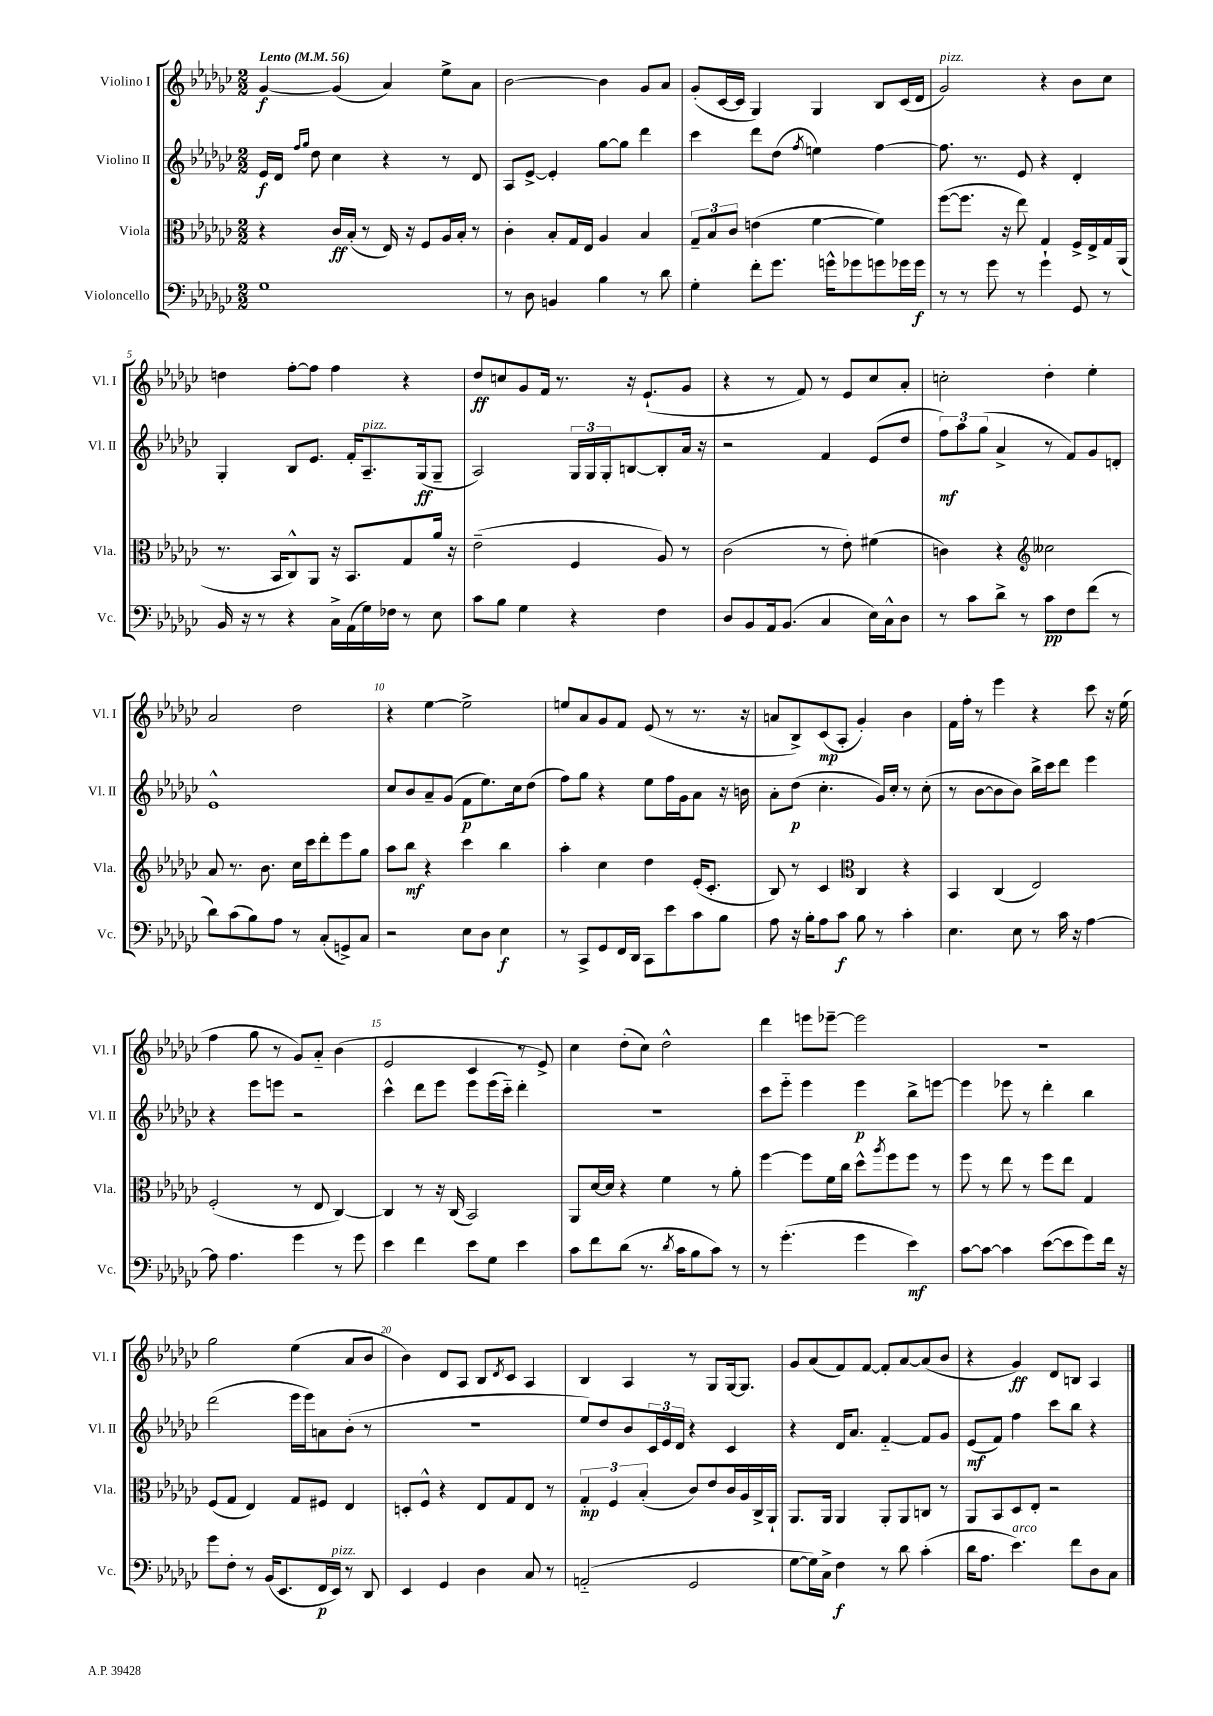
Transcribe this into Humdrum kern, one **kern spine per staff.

**kern	**dynam	**kern	**dynam	**kern	**dynam	**kern	**dynam
*part4	*part4	*part3	*part3	*part2	*part2	*part1	*part1
*staff4	*staff4	*staff3	*staff3	*staff2	*staff2	*staff1	*staff1
*I"Violoncello	*	*I"Viola	*	*I"Violino II	*	*I"Violino I	*
*I'Vc.	*	*I'Vla.	*	*I'Vl. II	*	*I'Vl. I	*
*clefF4	*	*clefC3	*	*clefG2	*	*clefG2	*
*k[b-e-a-d-g-c-]	*	*k[b-e-a-d-g-c-]	*	*k[b-e-a-d-g-c-]	*	*k[b-e-a-d-g-c-]	*
*M2/2	*	*M2/2	*	*M2/2	*	*M2/2	*
*MM56	*	*MM56	*	*MM56	*	*MM56	*
=1	=1	=1	=1	=1	=1	=1	=1
!	!	!	!	!	!	!LO:TX:a:B:t=Lento	!
1G-	.	4r	.	16e-/LL	f	[4g-/	f
.	.	.	.	16d-/JJ	.	.	.
.	.	.	.	16qqff/LL	.	.	.
.	.	.	.	16qqgg-/JJ	.	.	.
.	.	.	.	8dd-\	.	.	.
.	.	16c-/LL	ff	4cc-\	.	(4g-/]	.
.	.	(16B-'/JJ	.	.	.	.	.
.	.	8r	.	.	.	.	.
.	.	16E-/)	.	4r	.	4a-/)	.
.	.	16r	.	.	.	.	.
.	.	8F/L	.	.	.	.	.
.	.	16A-/L	.	8r	.	8ee-^\L	.
.	.	16B-'/JJ	.	.	.	.	.
.	.	8r	.	8d-/	.	8a-\J	.
=2	=2	=2	=2	=2	=2	=2	=2
8r	.	4c-'\	.	8A-/L	.	[2b-\	.
8D-\	.	.	.	[8e-^/J	.	.	.
4BBn/	.	8B-'/L	.	4e-'/]	.	.	.
.	.	16G-/L	.	.	.	.	.
.	.	16E-/JJ	.	.	.	.	.
4B-\	.	4A-/	.	[8gg-\L	.	4b-\]	.
.	.	.	.	8gg-\J]	.	.	.
8r	.	4B-/	.	4ddd-\	.	8g-/L	.
8d-\	.	.	.	.	.	8a-/J	.
=3	=3	=3	=3	=3	=3	=3	=3
4G-'\	.	12G-~/L	.	4ccc-\	.	(8g-'/L	.
.	.	12B-/	.	.	.	.	.
.	.	.	.	.	.	[16c-/L	.
.	.	12c-/J	.	.	.	.	.
.	.	.	.	.	.	16c-/JJ]	.
8f'\L	.	(4en\	.	8ddd-\L	.	4G-/)	.
8.g-\J	.	.	.	(8dd-\J	.	.	.
.	.	.	.	8qff/	.	.	.
.	.	[4f\	.	4een\)	.	4G-/	.
16gn^^\KL	.	.	.	.	.	.	.
8g-X\	.	.	.	.	.	.	.
8gn\	.	4f\])	.	[4ff\	.	8B-/L	.
16g-X\L	.	.	.	.	.	(16c-/L	.
16g-\JJ	f	.	.	.	.	16d-/JJ	.
=4	=4	=4	=4	=4	=4	=4	=4
!	!	!	!	!	!	!LO:TX:a:i:t=pizz.	!
8r	.	([8ff\L	.	8.ff\]	.	2g-/)	.
8r	.	8.ff\J]	.	.	.	.	.
.	.	.	.	8.r	.	.	.
8g-\	.	.	.	.	.	.	.
.	.	16r	.	.	.	.	.
8r	.	8ee-\)	.	8e-/	.	.	.
4g-`\	.	4G-/	.	4r	.	4r	.
8GG-/	.	16F^/LL	.	4d-'/	.	8b-\L	.
.	.	16E-^/	.	.	.	.	.
8r	.	16G-/	.	.	.	8cc-\J	.
.	.	(16AA-/JJ	.	.	.	.	.
!!LO:LB:g=z
=5	=5	=5	=5	=5	=5	=5	=5
16BB-/	.	8.r	.	4G-'/	.	4ddn\	.
16r	.	.	.	.	.	.	.
8r	.	.	.	.	.	.	.
.	.	16BB-/KL	.	.	.	.	.
4r	.	8C-^^/)	.	8B-/L	.	[8ff'\L	.
.	.	8AA-/J	.	8.e-/J	.	8ff\J]	.
16C-^\LL	.	16r	.	.	.	4ff\	.
(16AA-\	.	8.BB-/L	.	16f'/KL	.	.	.
!	!	!	!	!LO:TX:a:i:t=pizz.	!	!	!
16G-\)	.	.	.	8.A-~/	.	.	.
16F-X\JJ	.	.	.	.	.	.	.
8r	.	8G-/	.	.	.	4r	.
.	.	.	.	(16G-/k	ff	.	.
8E-\	.	16a-/Jk	.	8G-~/J	.	.	.
.	.	16r	.	.	.	.	.
=6	=6	=6	=6	=6	=6	=6	=6
8c-\L	.	(2e-~\	.	2A-/)	.	8dd-/L	ff
8B-\J	.	.	.	.	.	8ccn/	.
4G-\	.	.	.	.	.	8g-/	.
.	.	.	.	.	.	16f/Jk	.
.	.	.	.	.	.	8.r	.
4r	.	4F/	.	24G-/LL	.	.	.
.	.	.	.	24G-/	.	.	.
.	.	.	.	24G-'/J	.	.	.
.	.	.	.	[8Bn/	.	16r	.
.	.	.	.	.	.	(8.e-`/L	.
4F\	.	8A-/)	.	8B'/]	.	.	.
.	.	8r	.	16a-/Jk	.	8g-/J	.
.	.	.	.	16r	.	.	.
=7	=7	=7	=7	=7	=7	=7	=7
8D-/L	.	(2c-\	.	2r	.	4r	.
8BB-/	.	.	.	.	.	.	.
16AA-/k	.	.	.	.	.	8r	.
(8.BB-/J	.	.	.	.	.	.	.
.	.	.	.	.	.	8f/)	.
4C-/	.	8r	.	4f/	.	8r	.
.	.	8e-'\)	.	.	.	8e-/L	.
16E-\LL)	.	(4f#X\	.	(8e-/L	.	8cc-/	.
16C-^^\J	.	.	.	.	.	.	.
8D-\J	.	.	.	8dd-/J	.	8a-'/J	.
=8	=8	=8	=8	=8	=8	=8	=8
8r	.	4cn\)	.	12ff\L)	mf	2ccn'\	.
.	.	.	.	12aa-\	.	.	.
8c-\L	.	.	.	.	.	.	.
.	.	.	.	(12gg-\J	.	.	.
8d-^\J	.	4r	.	4a-^/	.	.	.
8r	.	.	.	.	.	.	.
*	*	*clefG2	*	*	*	*	*
8c-\L	pp	2cc--X\	.	8r	.	4dd-'\	.
8F\	.	.	.	8f/L)	.	.	.
(8f\J	.	.	.	8g-/	.	4ee-'\	.
8r	.	.	.	8dn'/J	.	.	.
!!LO:LB:g=z
=9	=9	=9	=9	=9	=9	=9	=9
8d-\L)	.	8a-/	.	1e-^^	.	2a-/	.
(8c-\	.	8.r	.	.	.	.	.
8B-\)	.	.	.	.	.	.	.
.	.	8.b-\	.	.	.	.	.
8A-\J	.	.	.	.	.	.	.
8r	.	16cc-\LL	.	.	.	2dd-\	.
.	.	16ccc-\J	.	.	.	.	.
(8C-'/L	.	8ddd-'\	.	.	.	.	.
8GGn^/)	.	8eee-\	.	.	.	.	.
8C-/J	.	8gg-\J	.	.	.	.	.
=10	=10	=10	=10	=10	=10	=10	=10
2r	.	8aa-\L	.	8cc-/L	.	4r	.
.	.	8bb-\J	mf	8b-/	.	.	.
.	.	4r	.	8a-~/	.	[4ee-\	.
.	.	.	.	(8g-/J	.	.	.
8E-\L	.	4ccc-\	.	8f\L	p	2ee-^\]	.
8D-\J	.	.	.	8.ee-\)	.	.	.
4E-\	f	4bb-\	.	.	.	.	.
.	.	.	.	16cc-\k	.	.	.
.	.	.	.	(8dd-\J	.	.	.
=11	=11	=11	=11	=11	=11	=11	=11
8r	.	4aa-'\	.	8ff\L)	.	8een/L	.
8CC-^/L	.	.	.	8gg-\J	.	8a-/	.
8GG-/	.	4cc-\	.	4r	.	8g-/	.
16FF/L	.	.	.	.	.	8f/J	.
16DD-/JJ	.	.	.	.	.	.	.
8CC-\L	.	4dd-\	.	8ee-\L	.	(8e-/	.
8e-\	.	.	.	16ff\L	.	8r	.
.	.	.	.	16g-\J	.	.	.
8c-\	.	(16e-'/KL	.	8a-\J	.	8.r	.
.	.	8.c-'/J	.	.	.	.	.
8B-\J	.	.	.	16r	.	.	.
.	.	.	.	16bn\	.	16r	.
=12	=12	=12	=12	=12	=12	=12	=12
8A-\	.	8B-/)	.	8a-'\L	.	8an/L	.
16r	.	8r	.	(8dd-\J	p	8B-^/)	.
16B-'\KL	.	.	.	.	.	.	.
8A-\	.	4c-/	.	4.cc-'\	.	(8c-/	mp
8c-\J	f	.	.	.	.	8A-'/J	.
*	*	*clefC3	*	*	*	*	*
8B-\	.	4C-/	.	.	.	4g-'/)	.
8r	.	.	.	16g-/LL)	.	.	.
.	.	.	.	16cc-'/JJ	.	.	.
4c-'\	.	4r	.	8r	.	4b-\	.
.	.	.	.	(8cc-'\	.	.	.
=13	=13	=13	=13	=13	=13	=13	=13
4.E-\	.	4BB-/	.	8r	.	16f\LL	.
.	.	.	.	.	.	16ff'\JJ	.
.	.	.	.	[8b-\L	.	8r	.
.	.	(4C-/	.	8b-\]	.	4eee-\	.
8E-\	.	.	.	8b-\J)	.	.	.
8r	.	2E-/)	.	16bb-^\LL	.	4r	.
.	.	.	.	16ccc-\J	.	.	.
16c-\	.	.	.	8ddd-\J	.	.	.
16r	.	.	.	.	.	.	.
[4A-\	.	.	.	4eee-\	.	8ccc-\	.
.	.	.	.	.	.	16r	.
.	.	.	.	.	.	(16ee-\	.
!!LO:LB:g=z
=14	=14	=14	=14	=14	=14	=14	=14
8A-\]	.	(2F'/	.	4r	.	4ff\	.
4.A-\	.	.	.	.	.	.	.
.	.	.	.	8eee-\L	.	8gg-\	.
.	.	.	.	8eeen\J	.	8r	.
4g-\	.	8r	.	2r	.	8g-/L)	.
.	.	8E-/	.	.	.	8a-/J	.
8r	.	[4C-/)	.	.	.	(4b-\	.
8g-\	.	.	.	.	.	.	.
=15	=15	=15	=15	=15	=15	=15	=15
4e-\	.	4C-/]	.	4ccc-^^\	.	2e-/	.
4f\	.	8r	.	8ddd-\L	.	.	.
.	.	16r	.	8eee-\J	.	.	.
.	.	(16C-/	.	.	.	.	.
8e-\L	.	2BB-/)	.	8eee-\L	.	4c-/	.
8G-\J	.	.	.	(16eee-\L	.	.	.
.	.	.	.	16ccc-\JJ)	.	.	.
4e-\	.	.	.	4ddd-'\	.	8r	.
.	.	.	.	.	.	8e-^/)	.
=16	=16	=16	=16	=16	=16	=16	=16
8c-\L	.	8AA-/L	.	1r	.	4cc-\	.
8f\	.	[16d-/L	.	.	.	.	.
.	.	16d-/JJ]	.	.	.	.	.
(8d-\J	.	4r	.	.	.	(8dd-'\L	.
8.r	.	.	.	.	.	8cc-\J)	.
.	.	4f\	.	.	.	2dd-^^\	.
8qd-/	.	.	.	.	.	.	.
16c-\KL	.	.	.	.	.	.	.
8B-\	.	.	.	.	.	.	.
8c-\J)	.	8r	.	.	.	.	.
8r	.	8a-'\	.	.	.	.	.
=17	=17	=17	=17	=17	=17	=17	=17
8r	.	[4ff\	.	8ccc-\L	.	4ddd-\	.
(4.g-'\	.	.	.	8eee-\J	.	.	.
.	.	8ff\L]	.	4eee-\	.	8eeen\L	.
.	.	16f\L	.	.	.	[8eee-X~\J	.
.	.	16cc-\JJ	.	.	.	.	.
4g-\	.	8dd-^^\L	.	4eee-\	p	2eee-\]	.
.	.	8qaa-/	.	.	.	.	.
.	.	8ff\	.	.	.	.	.
4e-\)	mf	8ff\J	.	8bb-^\L	.	.	.
.	.	8r	.	[8eeen\J	.	.	.
=18	=18	=18	=18	=18	=18	=18	=18
[8c-\L	.	8ff\	.	4eee\]	.	1r	.
8c-\J_	.	8r	.	.	.	.	.
4c-\]	.	8ee-\	.	8eee-X\	.	.	.
.	.	8r	.	8r	.	.	.
([8e-\L	.	8ff\L	.	4ddd-'\	.	.	.
8e-\]	.	8ee-\J	.	.	.	.	.
8g-\)	.	4G-/	.	4bb-\	.	.	.
16f\Jk	.	.	.	.	.	.	.
16r	.	.	.	.	.	.	.
!!LO:LB:g=z
=19	=19	=19	=19	=19	=19	=19	=19
8g-\L	.	(8F/L	.	(2ddd-\	.	2gg-\	.
8F'\J	.	8G-/J	.	.	.	.	.
8r	.	4E-/)	.	.	.	.	.
(16BB-/KL	.	.	.	.	.	.	.
8.EE-/	.	.	.	.	.	.	.
.	.	8G-/L	.	16eee-\LL	.	(4ee-\	.
.	.	.	.	16eee-\J)	.	.	.
16FF/L	p	8F#X/J	.	8an\	.	.	.
!LO:TX:a:i:t=pizz.	!	!	!	!	!	!	!
16EE-/JJ)	.	.	.	.	.	.	.
8r	.	4E-/	.	(8b-'\J	.	8a-/L	.
8DD-/	.	.	.	8r	.	8b-/J	.
=20	=20	=20	=20	=20	=20	=20	=20
4EE-/	.	8Dn'/L	.	1r	.	4b-\)	.
.	.	8F^^/J	.	.	.	.	.
4GG-/	.	4r	.	.	.	8d-/L	.
.	.	.	.	.	.	8A-/J	.
4D-\	.	8E-/L	.	.	.	8B-/L	.
.	.	.	.	.	.	8qd-/	.
.	.	8G-/	.	.	.	8c-/J	.
8C-/	.	8E-/J	.	.	.	4A-/	.
8r	.	8r	.	.	.	.	.
=21	=21	=21	=21	=21	=21	=21	=21
(2AAn/	.	6G-'/	mp	8ee-/L)	.	4B-/	.
.	.	.	.	8dd-/	.	.	.
.	.	6F/	.	.	.	.	.
.	.	.	.	8b-/	.	4A-/	.
.	.	(6B-'/	.	.	.	.	.
.	.	.	.	24c-/L	.	.	.
.	.	.	.	24e-/	.	.	.
.	.	.	.	24d-/JJ	.	.	.
2GG-/	.	8c-/L)	.	4r	.	8r	.
.	.	8e-/	.	.	.	8G-/L	.
.	.	16c-/L	.	4c-/	.	[16G-/k	.
.	.	16A-/	.	.	.	8.G-/J]	.
.	.	16C-^/	.	.	.	.	.
.	.	16AA-`/JJ	.	.	.	.	.
=22	=22	=22	=22	=22	=22	=22	=22
[8G-\L	.	8.AA-/L	.	4r	.	8g-/L	.
16G-\L])	.	.	.	.	.	(8a-/	.
16C-^\JJ	.	16AA-/Jk	.	.	.	.	.
4F\	f	4AA-/	.	16d-/KL	.	8f/)	.
.	.	.	.	8.a-/J	.	.	.
.	.	.	.	.	.	[8f/J	.
8r	.	8AA-'/L	.	[4f/	.	8f'/L]	.
8d-\	.	8AA-/	.	.	.	[8a-/	.
(4c-'\	.	8Cn/J	.	8f/L]	.	(8a-/]	.
.	.	8r	.	8g-/J	.	8b-/J	.
=23	=23	=23	=23	=23	=23	=23	=23
16d-\KL	.	8AA-/L	.	(8e-/L	mf	4r	.
8.A-\J	.	.	.	.	.	.	.
.	.	8BB-/	.	8f/J)	.	.	.
!LO:TX:a:i:t=arco	!	!	!	!	!	!	!
4.e-\)	.	8D-/	.	4ff\	.	4g-/)	ff
.	.	8E-'/J	.	.	.	.	.
.	.	2r	.	8ccc-\L	.	8d-/L	.
8f\L	.	.	.	8bb-\J	.	8Bn/J	.
8D-\	.	.	.	4r	.	4A-/	.
8C-\J	.	.	.	.	.	.	.
==	==	==	==	==	==	==	==
*-	*-	*-	*-	*-	*-	*-	*-
